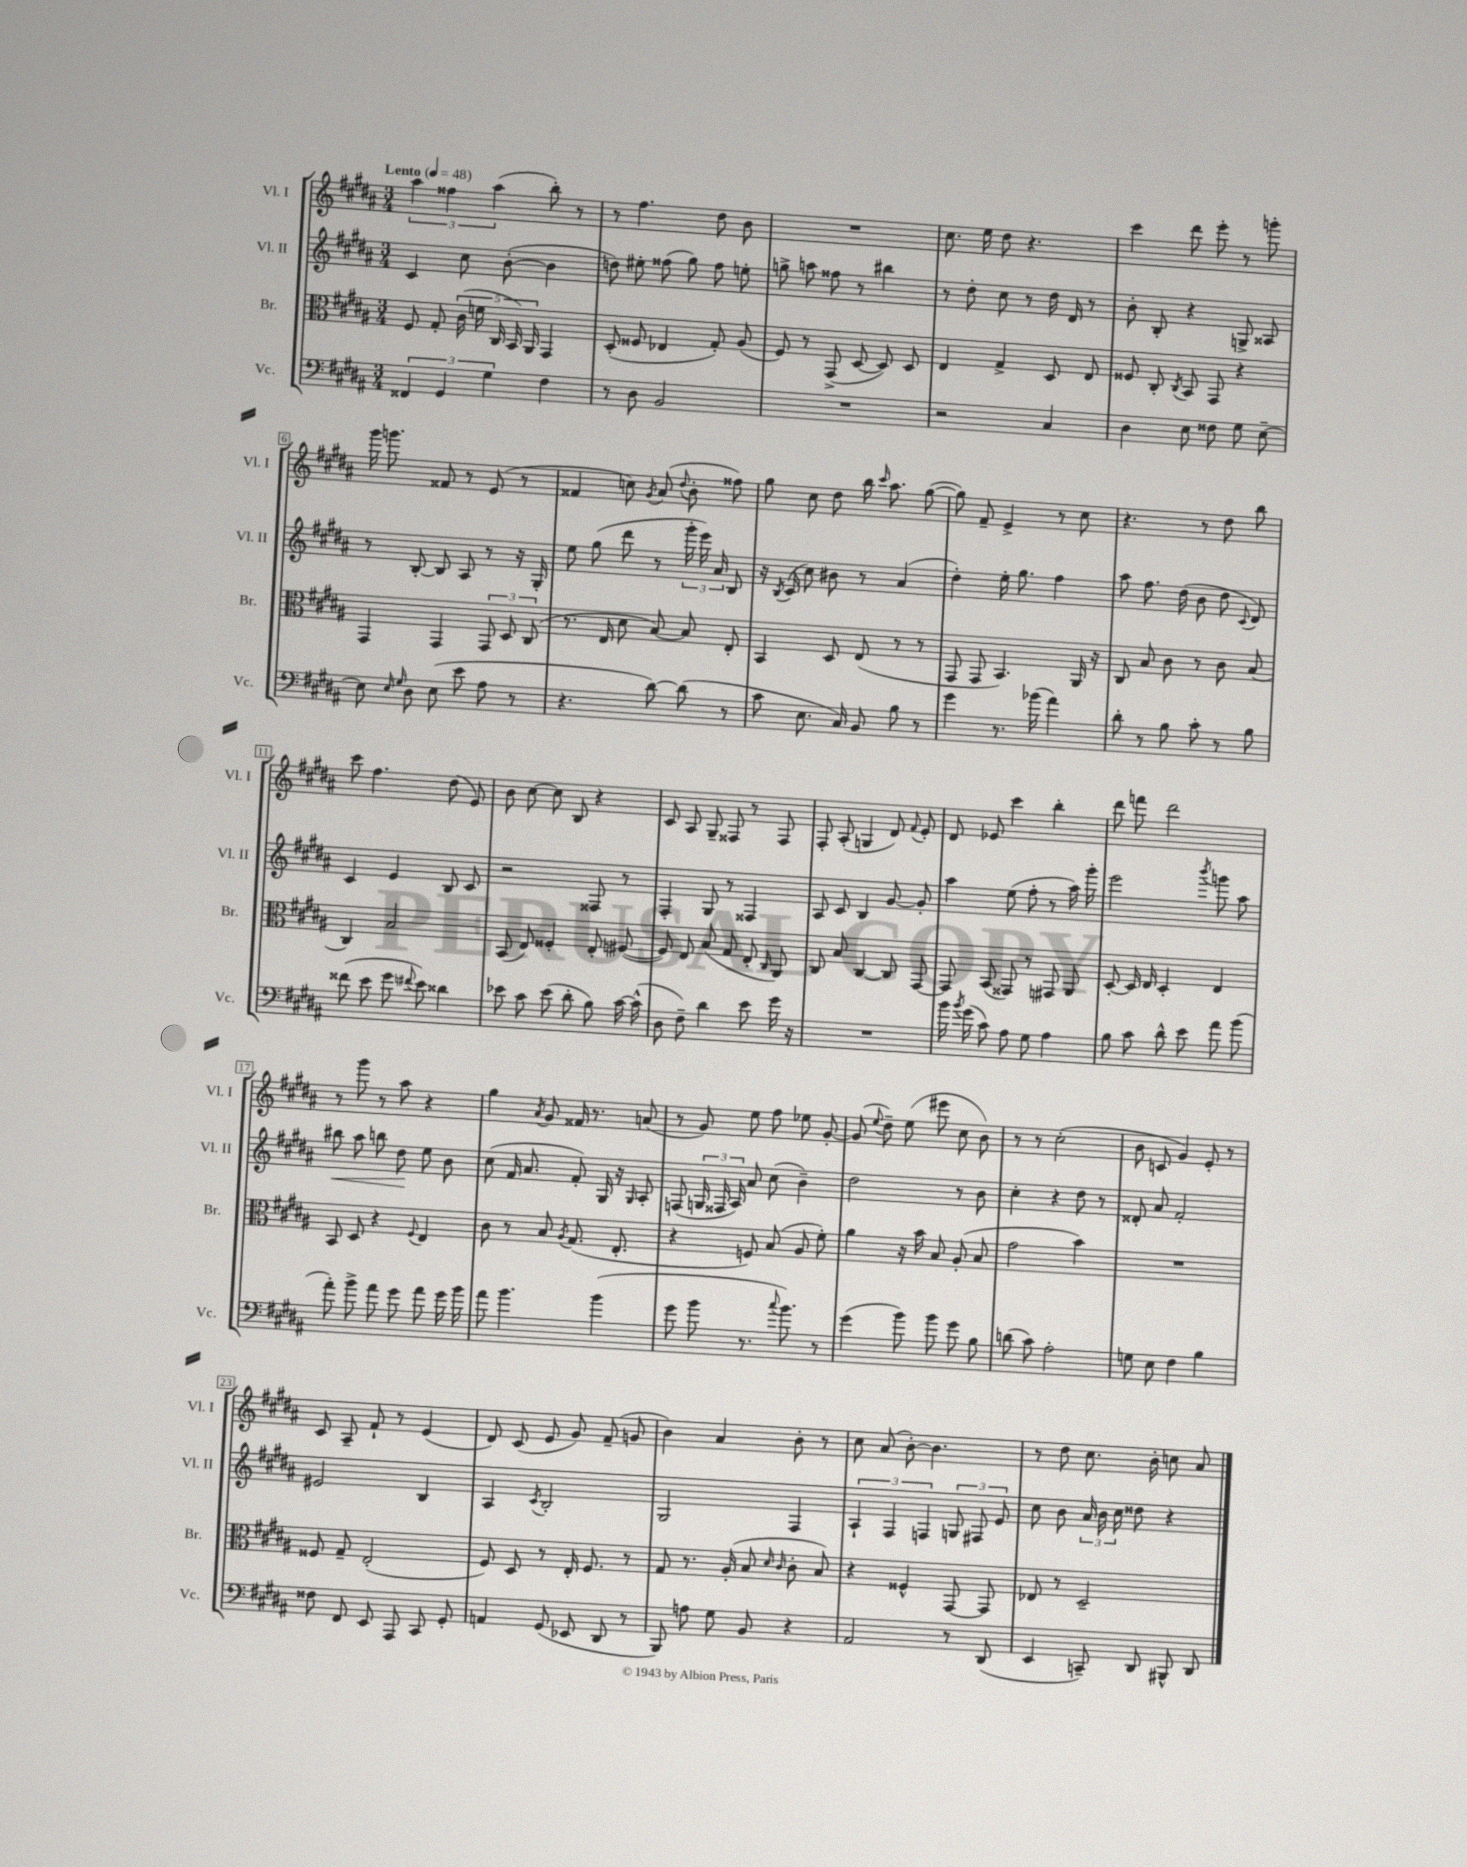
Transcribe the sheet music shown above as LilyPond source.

<<
\new StaffGroup <<
\new Staff = "s0" \with { instrumentName = "Vl. I" shortInstrumentName = "Vl. I" } {
    \clef treble \key b \major \numericTimeSignature \time 3/4 \tempo "Lento" 4 = 48
    \autoBeamOff \tuplet 3/2 { ais''4 fisis''4 ais''4( } b''8-.) r8 |
    r8 fis''4. dis''8 b'8 |
    R2. |
    cis''8. e''16 dis''8 r4. |
    cis'''4 dis'''8 e'''8-. r8 g'''8-. |
    gis'''16 g'''8. fisis'8 r8 e'8( r8 |
    fisis'4 c''8) \acciaccatura { gis'8 } ais'8( \appoggiatura { dis''8 } b'8-. fisis''8) |
    gis''8 cis''8 dis''8 b''16 \grace { cis'''16 } ais''8. gis''8~( |
    gis''8) fis'8-- e'4-> r8 cis''8 |
    r4. r8 dis''8 b''8 |
    cis'''8 fis''4. dis''8( e'8) |
    b'8 cis''8~ cis''8 b8 r4 |
    cis'8 ais8 gis8-- fisis8 r8 fisis8 |
    fis8-. ais8-.( g4 dis'8) \appoggiatura { fis'8 } e'8-. |
    dis'8 ees'8 cis'''4 b''4-. |
    dis'''8 f'''8 dis'''2 |
    r8 gis'''8 r8 ais''8 r4 |
    gis''4 \acciaccatura { ais'8 } gis'8 fisis'16 r8. a'8( |
    r8 gis'8) e''8 fis''8 ees''8 gis'8~-. |
    gis'8( \appoggiatura { e''8 } dis''8--) e''8( eis'''8 cis''8 b'8) |
    r8 r8 cis''2-.( |
    b'8 c'8 gis'4) e'8-. r8 |
    cis'8 ais8-- fis'8-! r8 e'4( |
    dis'8) cis'8( e'8 gis'8) fis'8--( g'8 |
    b'4) ais'4 b'8-. r8 |
    cis''8 ais'8( b'8~-.) b'4. |
    r8 dis''8 cis''8. b'16-. c''8 ais'8 \bar "|." |
}
\new Staff = "s1" \with { instrumentName = "Vl. II" shortInstrumentName = "Vl. II" } {
    \clef treble \key b \major \numericTimeSignature \time 3/4
    \autoBeamOff cis'4 cis''8 b'8~-.( b'4 |
    d''8) eis''8-. fisis''8( gis''8) fisis''8 e''8-. |
    g''8-> a''8 fisis''8 r8 bis''4 |
    r8 dis''8-. cis''8 r8 dis''16 dis'16 r8 |
    b'8-. b8-. r4 g8-> aisis8 |
    r8 b8~-. b8 ais8 r8 r16 gis16-. |
    e''8 gis''8( dis'''8 r8 \tuplet 3/2 { gis'''16-. e'''16) ais'16 } b8 |
    r16 \acciaccatura { b8 } cis'16( cis''8) bis'8 r8 ais'4( |
    dis''4-.) e''16-. gis''8. fis''4 |
    ais''8 fis''8. dis''16( b'8 dis''8 \appoggiatura { cis'8 } dis'8) |
    cis'4 e'4 b8 cis'8 |
    r2 fisis8 r8 |
    fis4-. gis8 r8 fisis4 |
    ais8 cis'8 b4 gis'8~ gis'8-. |
    ais''4 e''8( fis''8-. r8 ais''16) gis'''16-. |
    e'''2 \acciaccatura { b'''8 } g'''8 ais''8 |
    bis''8\< ais''8 b''8 dis''8\! e''8 b'8 |
    cis''8( fis'16 ais'8. fis'8-.) gis16 r16 \grace { gis16 } ais8-. |
    f8( \tuplet 3/2 { g16 fisis16 ais16) } ais'8 cis''8( b'4--) |
    dis''2 r8 b'8 |
    cis''4-. r4 dis''8 r8 |
    disis'8-. ais'8 fis'2-. |
    eis'2 b4 |
    ais4 \acciaccatura { cis'8 } b2-. |
    gis2 fis4 |
    \tuplet 3/2 { ais4-! fis4 f4 } \tuplet 3/2 { g8 fis8 e'8 } |
    cis''8 b'8 \tuplet 3/2 { ais'16 b'16 cis''16 } disis''8 r4 \bar "|." |
}
\new Staff = "s2" \with { instrumentName = "Br." shortInstrumentName = "Br." } {
    \clef alto \key b \major \numericTimeSignature \time 3/4
    \autoBeamOff fis8 gis8-. \tuplet 5/4 { cis'16( f'16 cis16 b,16) ais,16 } gis,4 |
    dis8-.( fisis8 ees4 gis8-.) ais8( |
    fis8) r8 gis,8->( dis8~ dis8) dis8 |
    e4 gis4-> dis8 e8 |
    fisis8 cis8-. \acciaccatura { cis8 } b,8 gis,8 r4 |
    gis,4 gis,4 \tuplet 3/2 { gis,8 dis8 cis8( } |
    r8. e16 dis'8 b8~) b8 e8-. |
    b,4 dis8 e8( r8 r8 |
    gis,8 gis,8 b,4.) ais,16 r16 |
    cis8 b8 cis'8 r8 cis'8 b8( |
    cis4) b2 |
    b,8( e8) fisis4-. e8-. fis8~( |
    fis8) e8 b8( gis8 e8-. \grace { cis16 } ais,8) |
    cis8 b8 cis4~ cis8 gis,8~ |
    gis,8 b,8( gisis,8) r8 gis,8 ais,8 |
    dis8~-. dis16 e16 dis4-. e4 |
    b,8 dis8 r4 \appoggiatura { fis8 } e4 |
    cis'8 r8 b8 \acciaccatura { ais8 } gis8.( e8.-. |
    r4 f8) b8( ais8 fis'8-.) |
    ais'4 r16 b'16 b8 ais8-.( b8 |
    gis'2 b'4) |
    R2. |
    fisis8 gis8-- e2-.( |
    fis8) dis8 r8 e16-. fis8. r8 |
    gis8 r8. ais16-.( b8 \grace { dis'16 cis'16 } cis'8-. b8) |
    r4 fisis4-^ gis,8~ gis,8 |
    ees8 r8 dis2-- \bar "|." |
}
\new Staff = "s3" \with { instrumentName = "Vc." shortInstrumentName = "Vc." } {
    \clef bass \key b \major \numericTimeSignature \time 3/4
    \autoBeamOff \tuplet 3/2 { fisis,4 gis,4 gis4 } fis4 |
    r8 dis8 b,2 |
    R2. |
    r2 cis4 |
    dis4 e8 fisis8 gis8 e8~-- |
    e8 \grace { e16 gis16 } dis8 e8( e'8 ais8 r8 |
    r4. dis'8~) dis'8( r8 |
    cis'8 e8. cis16) b,8 b8 r8 |
    gis'4 r8. bes'16( ais'4) |
    dis'8-. r8 b8 cis'8-. r8 b8 |
    fisis'8( e'8 gis'8 \appoggiatura { fis'8 } e'8) disis'4 |
    ees'8 cis'8 ees'8( dis'8-. b8) cis'16~ cis'16-^( |
    dis8 fis8--) dis'4 e'8 gis'16 r16 |
    R2. |
    b'16 \acciaccatura { b'8 } gis'16( cis'8) ais8 gis8 ais4 |
    b8 cis'8 dis'8-^ e'8 ais'8 b'8( |
    ais'8-.) b'8-> ais'8 gis'8 ais'8 gis'16 b'16 |
    ais'8 b'4. b'4( |
    gis'8 b'8 r8. \appoggiatura { cis''8 } b'8.) r8 |
    gis'4( b'8) b'8 gis'8 b8 |
    d'8( cis'8) ais2-. |
    g8 e8 fis4 b4 |
    fisis8 fis,8 e,8 ais,,8 cis,8 gis,8-. |
    a,4 gis,8( ees,8 dis,8 r8 |
    b,,8) a8 gis8 b,8 r4 |
    ais,2 r8 dis,8( |
    e,4 c,8--) dis,8 bis,,8-^ dis,8 \bar "|." |
}
>>
>>
\layout { \context { \Score \override BarNumber.stencil = #(make-stencil-boxer 0.1 0.3 ly:text-interface::print) } }
